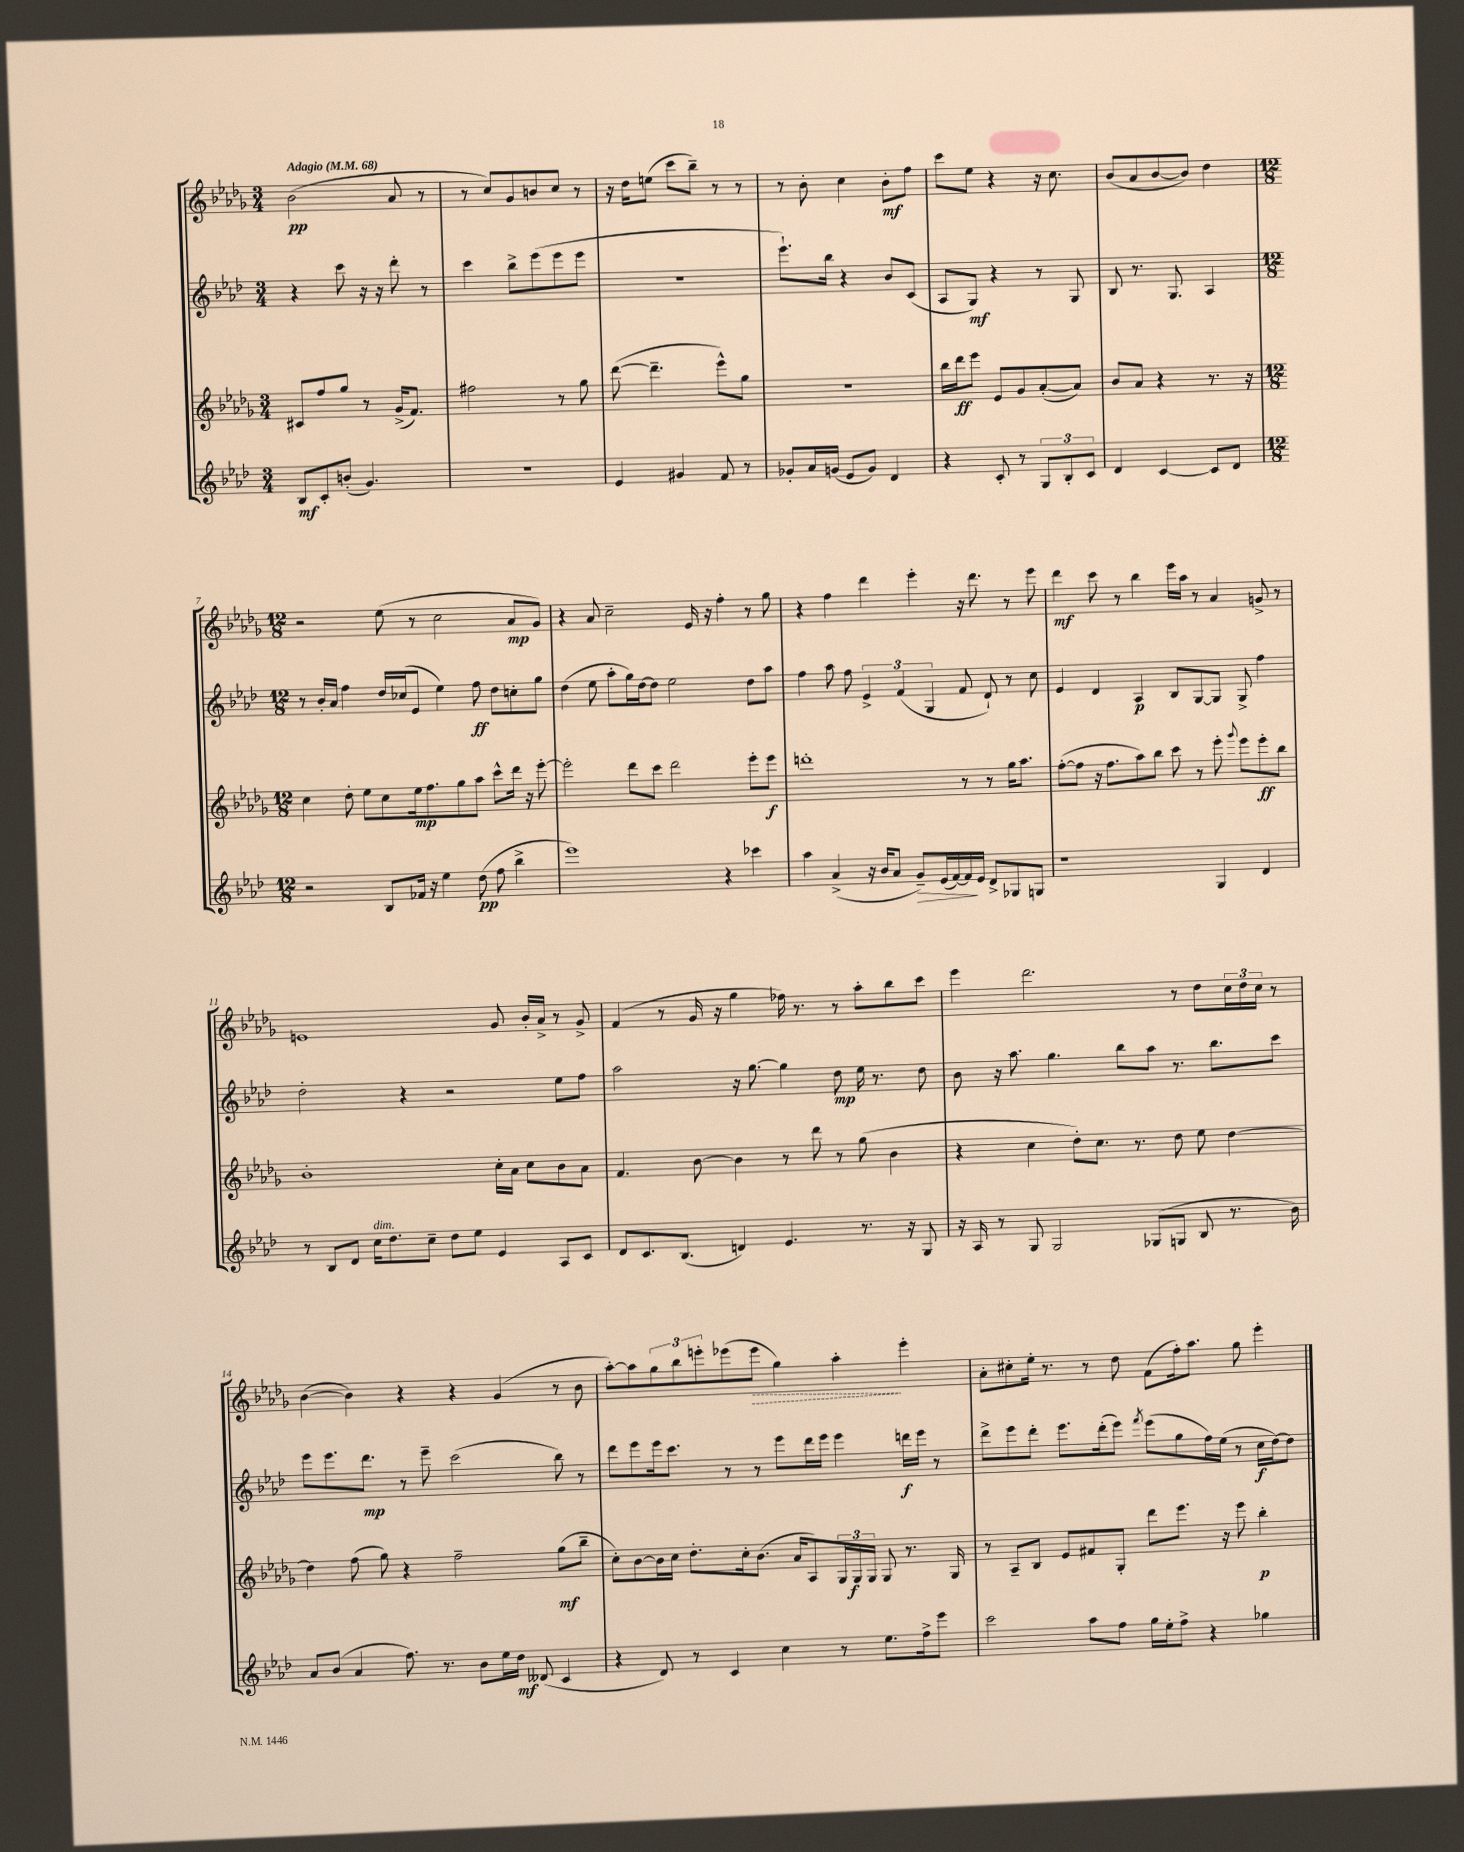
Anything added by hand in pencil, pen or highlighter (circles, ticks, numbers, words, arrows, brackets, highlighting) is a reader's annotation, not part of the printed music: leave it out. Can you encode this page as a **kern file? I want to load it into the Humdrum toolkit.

**kern	**kern	**kern	**kern
*staff4	*staff3	*staff2	*staff1
*clefG2	*clefG2	*clefG2	*clefG2
*k[b-e-a-d-]	*k[b-e-a-d-g-]	*k[b-e-a-d-]	*k[b-e-a-d-g-]
*M3/4	*M3/4	*M3/4	*M3/4
*MM68	*MM68	*MM68	*MM68
8B-/L	8c#/L	4r	(2b-\
8c'/	8ff/	.	.
(8b'/J	8gg-/J	8ccc\	.
4.g/)	8r	16r	.
.	.	16r	.
.	(16g-^/LK	8ddd-'\	8a-/
.	8.f/J)	.	.
.	.	8r	8r
=	=	=	=
2.r	2ff#\	4ccc\	8r
.	.	.	8cc/L)
.	.	8bb-^\L	8g-/
.	.	(8eee-\	8b/
.	8r	8eee-\	8cc/J
.	8gg-\	8eee-\J	8r
=	=	=	=
4e-/	([8ddd-\	2.r	16r
.	.	.	16dd-\LK
.	4.ddd-~\]	.	(8ee\J
4g#/	.	.	8ccc\L
.	.	.	8bb-~\J)
8f/	8eee-^^\L)	.	8r
8r	8gg-\J	.	8r
=	=	=	=
8g-'/L	2.r	8.eee-`\L)	8r
16a-/L	.	.	8b-'\
(16g/JJ	.	16bb-\Jk	.
8e-/L	.	4r	4cc\
8g/J)	.	.	.
4d-/	.	8b-/L	8b-'\L
.	.	(8c/J	8ff\J
=	=	=	=
4r	16bb-\LL	8A-/L	8ccc\L
.	16ddd-\J	.	.
.	8eee-\J	8G/J)	8ee-\J
8c'/	8e-/L	4r	4r
8r	8g-/	.	.
12G/L	([8a-'/	8r	16r
.	.	.	8.cc\
12B-'/	.	.	.
.	8a-/]J)	8G/	.
12c/J	.	.	.
=	=	=	=
4d-/	8b-/L	8B-/	(8b-/L
.	8a-/J	8.r	8a-/
[4c/	4r	.	[8b-/
.	.	8.G/	.
.	.	.	8b-/]J)
8c/]L	8.r	4A-/	4dd-\
8d-/J	.	.	.
.	16r	.	.
=	=	=	=
*M12/8	*M12/8	*M12/8	*M12/8
2r	4cc\	8r	2r
.	.	16b-'/LL	.
.	.	16a-/JJ	.
.	8dd-'\	4ff\	.
.	8ee-\L	.	.
8B-/L	8cc\	16dd-/LL	(8ee-\
.	.	(16cc-/J	.
16f-/Jk	16ee-\k	8e-/J	8r
16r	8.ff\	.	.
4ee-\	.	4ee-\)	2cc\
.	8gg-\	.	.
(8dd-\	8aa-\J	8ff\	.
8ff\	8ccc^^\L	8dd-\L	.
4bb-^\	16ddd-\Jk	8cc'\	8a-/L
.	16r	.	.
.	[8eee-'\	8gg\J	8g-/J)
=	=	=	=
1eee-)	2eee-'\]	(4dd-\	4r
.	.	8ee-\	8a-/
.	.	8aa-'\L	2cc~\
.	8ddd-\L	16gg\L)	.
.	.	[16dd-\J	.
.	8ccc\J	8dd-\]J	.
.	2ddd-\	2ee-\	.
.	.	.	16e-/
.	.	.	16r
4r	.	.	4ff'\
4ccc-\	8eee-'\L	8dd-\L	8r
.	8eee-\J	8aa-\J	8gg-\
=	=	=	=
4aa-\	1ddd'	4ff\	4r
(4a-^/	.	8aa-\	4ff\
.	.	8ff\	.
16r	.	6e-^/	4ddd-\
16b-/LK	.	.	.
8a-/J	.	.	.
.	.	(6f/	.
8g~/L)	.	.	4eee-'\
.	.	6G/	.
(16e-/L	.	.	.
[16f/)	.	.	.
16f/]	8r	8f/	16r
16e-/JJ	.	.	8.ddd-\
8d-^/L	8r	8d-`/)	.
8G-/	16gg-\LK	8r	8r
.	8.aa-\J	.	.
8G/J	.	8cc\	8eee-\
=	=	=	=
1r	([8ff'\L	4e-/	4ddd-\
.	8ff\]J	.	.
.	16r	4d-/	8ccc\
.	8.ff\L	.	.
.	.	.	8r
.	8aa-\)	4A-/	4bb-\
.	8bb-\J	.	.
.	8ccc\	8B-/L	16eee-\LL
.	.	.	16aa-\JJ
.	8r	[8G/	8r
4G/	8eee-'\	8G/]J	4a-/
.	8qqggg-/	.	.
.	8eee-\L	8G^/	.
4d-/	8eee-'\	4ff\	8g^/
.	8bb-\J	.	8r
=	=	=	=
8r	1b-'	2dd-'\	1e
8B-/L	.	.	.
8d-/J	.	.	.
16cc\LK	.	.	.
8.dd-\	.	.	.
.	.	4r	.
8cc~\J	.	.	.
8dd-\L	.	2r	.
8ee-\J	.	.	.
4e-/	16cc'\LL	.	8g-/
.	16a-\JJ	.	.
.	8cc\L	.	16b-'/LL
.	.	.	16a-^/JJ
8A-/L	8b-\	8ee-\L	8r
8c/J	8a-\J	8ff\J	8g-^/
=	=	=	=
8d-/L	4.f/	2aa-\	(4f/
8.c/	.	.	.
.	.	.	8r
(8.B-/J	.	.	.
.	[8b-\	.	16g-/
.	.	.	16r
4d/)	4b-\]	16r	4gg-\
.	.	[8.gg\	.
4.e-/	8r	4gg\]	16ff-\)
.	.	.	8.r
.	8ddd-\	.	.
.	8r	8dd-\	8r
8.r	(8gg-\	16ee-\	8aa-'\L
.	.	8.r	.
.	4b-\	.	8bb-\
16r	.	.	.
8G/	.	8dd-\	8ccc\J
=	=	=	=
16r	4r	8b-\	4eee-\
16A-/	.	.	.
8r	.	16r	.
.	.	8.aa-\	.
8G/	4cc\	.	2.ddd-\
2G/	.	4.gg\	.
.	8dd-'\L)	.	.
.	8.cc\J	.	.
.	.	8bb-\L	.
.	8.r	.	.
(8G-/L	.	8aa-\J	.
8G/J	8dd-\	8.r	8r
8B-/	8ee-\	.	8dd-\L
.	.	8.bb-\L	.
8.r	[4dd-\	.	24cc\L
.	.	.	24dd-\
.	.	.	24cc\JJ
.	.	8ccc\J	8r
16b-\)	.	.	.
=	=	=	=
8a-/L	4dd-\]	8eee-\L	([4b-\
(8b-/J	.	8.eee-\	.
4a-/	(8ff\	.	4b-\])
.	.	8.ddd-\J	.
.	8gg-\)	.	.
8.ff\)	4r	8r	4r
.	.	8eee-~\	.
8.r	.	.	.
.	2ff~\	(2ccc\	4r
8b-\L	.	.	.
16ee-\L	.	.	(4g-/
16dd-\JJ	.	.	.
(8d--/	.	.	.
4c/	(8gg-\L	8bb-\)	8r
.	8bb-~\J	8r	8b-\
=	=	=	=
4r	8cc'\L)	8ddd-\L	[8aa-'\L)
.	[8b-\	8eee-\	8aa-\]
8d-/)	16b-\]L	16eee-\k	12gg-\
.	16cc\JJ	8.ccc\J	.
.	.	.	12bb-\
8r	8.dd-'\L	.	.
.	.	.	12eee'\
4c/	.	8r	(8eee-\
.	16cc'\k	.	.
.	(8.b-\J	8r	8eee-\J
4cc\	.	8eee-\L	4gg-\)
.	16a-/LK	.	.
.	8A-/)	16ddd-\L	.
.	.	16eee-\JJ	.
8r	24G-/L	4eee-\	4aa-'\
.	24G-/	.	.
.	24G-/JJ	.	.
8.ee-\L	8G-/	.	.
.	8.r	16ddd\LL	4eee-'\
16ff^\k	.	16eee-\JJ	.
8eee-\J	.	8r	.
.	16G-/	.	.
=	=	=	=
2ccc\	8r	8ddd-^\L	8a-'\L
.	8A-~/L	8eee-\	8cc#'\
.	8B-/J	8ddd-'\J	16ee-'\Jk
.	.	.	8.r
.	8e-/L	8.eee-\L	.
8aa-\L	8f#/	.	8r
.	.	(16ddd-'\k	.
8ff\J	8G-'/J	8eee-\J)	8dd-\
.	.	8qfff/	.
16gg\LL	8ddd-\L	(8eee-\L	(8f\L
16ee-'\J	.	.	.
8ff^\J	8.eee-\J	8gg\	16ff'\k)
.	.	.	8.aa-\J
4r	.	16ff\L)	.
.	16r	(16ee-\JJ	.
.	8eee-\	8r	8gg-\
4gg-\	4bb-'\	16cc\LL	4eee-'\
.	.	[16dd-\J)	.
.	.	8dd-\]J	.
==	==	==	==
*-	*-	*-	*-
